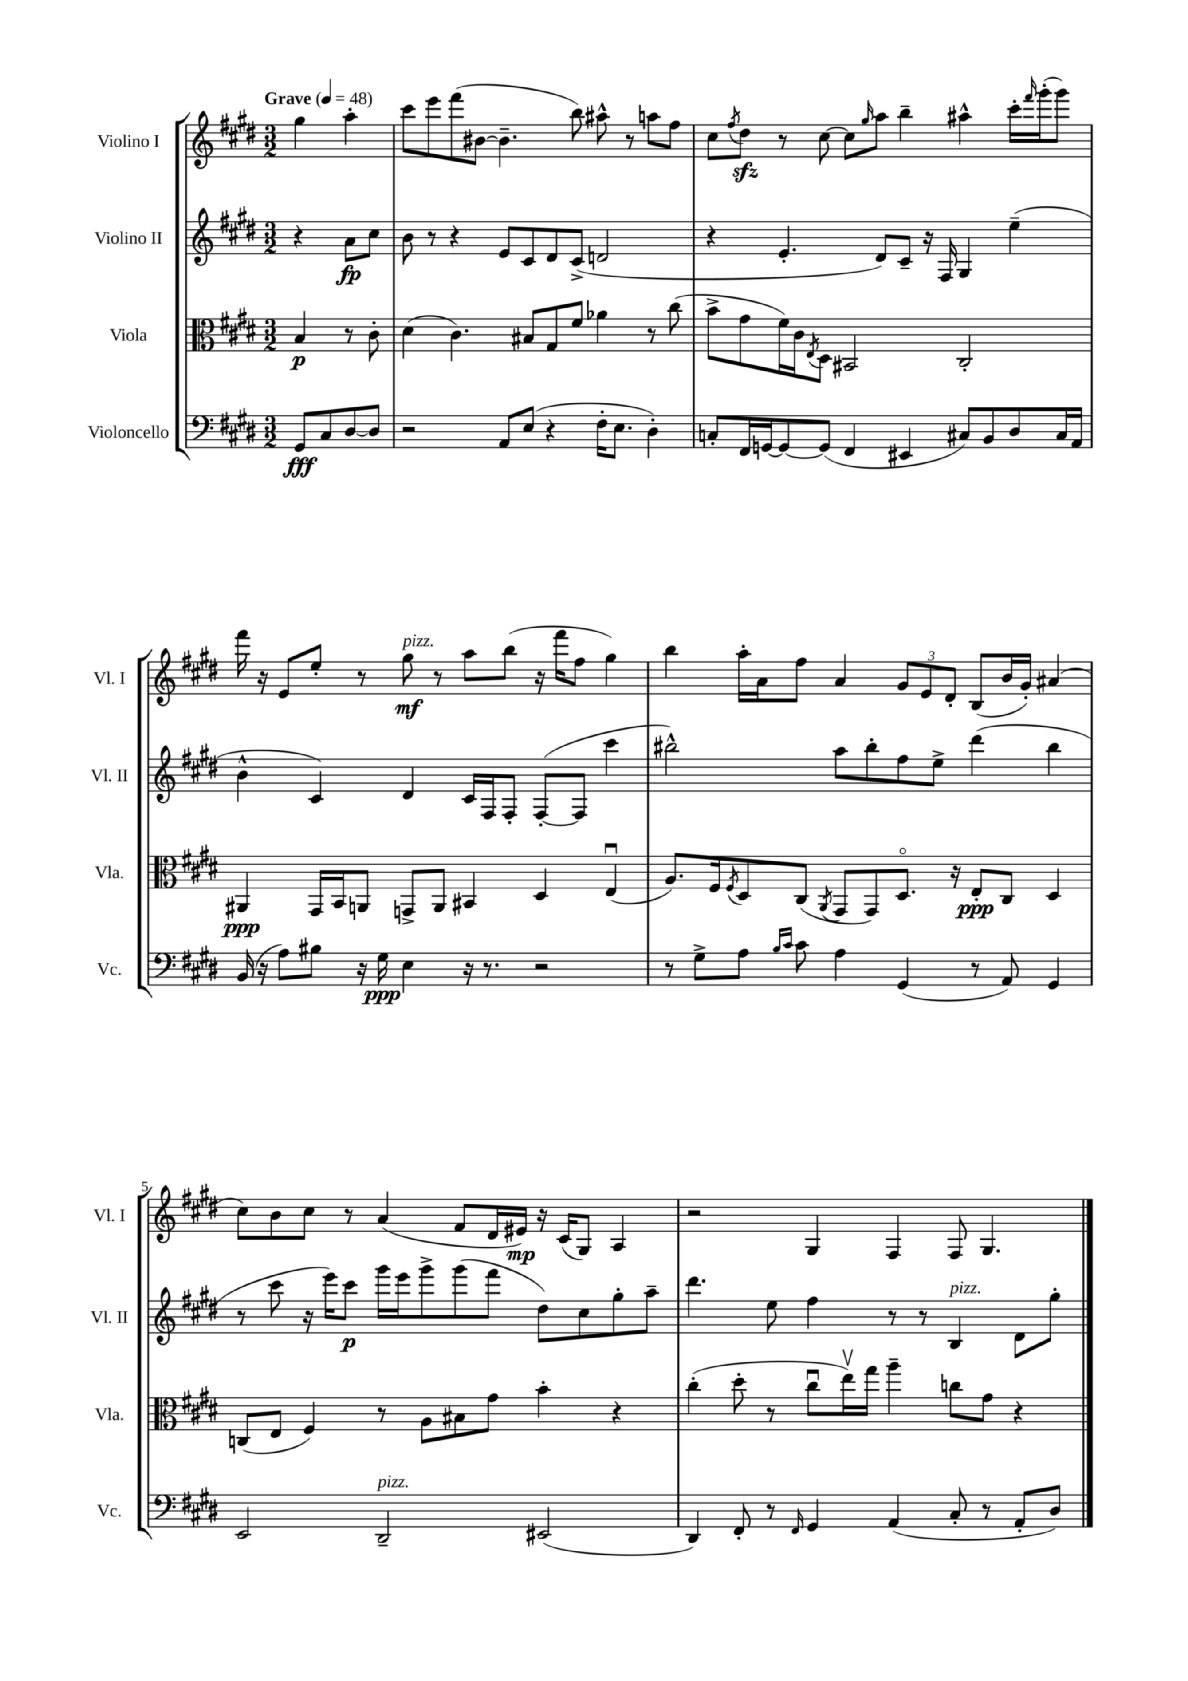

**kern	**kern	**kern	**kern
*staff4	*staff3	*staff2	*staff1
*clefF4	*clefC3	*clefG2	*clefG2
*k[f#c#g#d#]	*k[f#c#g#d#]	*k[f#c#g#d#]	*k[f#c#g#d#]
*M3/2	*M3/2	*M3/2	*M3/2
*MM48	*MM48	*MM48	*MM48
8GG#	4B	4r	4gg#
8C#	.	.	.
[8D#	8r	8a	4aa'
8D#]	8c#'	8cc#	.
=	=	=	=
2r	(4d#	8b	8ccc#
.	.	8r	8eee
.	4.c#)	4r	(8fff#
.	.	.	[8b#
8AA	.	8e	4.b#~]
(8E	8B#	8c#	.
4r	8G#	8d#	.
.	8f#	(8c#^	8bb)
16F#'	4a-	2d	8aa#^^
8.E	.	.	.
.	.	.	8r
4D#')	8r	.	8aa
.	(8cc#	.	8ff#
=	=	=	=
8C'	8b^	4r	8cc#
.	.	.	8qff#
16FF#	8g#	.	8dd#
[16GG	.	.	.
8GG_	16f#)	4.e'	8r
.	16c#	.	.
.	8qE	.	.
(8GG]	8D#	.	[8cc#
4FF#	2BB#	.	8cc#]
.	.	.	16qqgg#
.	.	8d#)	8aa
4EE#	.	8c#~	4bb~
.	.	16r	.
.	.	16F#	.
8C#)	2C#'	4G#	4aa#^^
8BB	.	.	.
8D#	.	(4ee~	16ccc#'
.	.	.	16qqfff#
.	.	.	(16ggg#'
16C#	.	.	8ggg#)
16AA	.	.	.
=	=	=	=
(16BB	4AA#	4b^^	16fff#
16r	.	.	16r
8A)	.	.	8e
8B#	16GG#	4c#)	8ee'
.	16BB	.	.
16r	8AA	.	8r
16G#	.	.	.
4E	8GG^	4d#	8gg#
.	8AA	.	8r
16r	4BB#	16c#	8aa
8.r	.	16F#	.
.	.	8F#'	(8bb
2r	4D#	([8F#'	16r
.	.	.	16fff#
.	.	8F#]	8ff#
.	(4Eu	4ccc#	4gg#)
=	=	=	=
8r	8.A)	2bb#^^)	4bb
8G#^	.	.	.
.	16F#	.	.
.	8qF#	.	.
8A	8D#	.	16aa'
.	.	.	16a
16qqB	.	.	.
16qqc#	.	.	.
8c#	(8C#	.	8ff#
.	8qAA	.	.
4A	8GG#	8aa	4a
.	8GG#)	8bb#'	.
(4GG#	8.D#o	8ff#	12g#
.	.	.	12e
.	.	8ee^	.
.	.	.	12d#'
.	16r	.	.
8r	8E'	(4ddd#	(8B
8AA)	8C#	.	16b
.	.	.	16g#')
4GG#	4D#	4bb#	(4a#
=	=	=	=
2EE	(8C	8r	8cc#)
.	8E	8ccc#	8b
.	4F#)	16r	8cc#
.	.	16eee)	.
.	.	8ccc#	8r
2DD#~	8r	16ggg#	(4a
.	.	16eee	.
.	8A	8ggg#^	.
.	8B#	(8ggg#	8f#
.	8g#	8fff#	16d#
.	.	.	16e#)
(2EE#	4b'	8dd#)	16r
.	.	.	(16c#
.	.	8cc#	8G#)
.	4r	8gg#'	4A
.	.	8aa~	.
=	=	=	=
4DD#)	(4cc#'	4.ddd#	2r
8FF#'	8dd#'	.	.
8r	8r	8ee	.
16qqFF#	.	.	.
4GG#	8cc#u	4ff#	4G#
.	16eev)	.	.
.	16gg#	.	.
(4AA	4aa~	8r	4F#
.	.	8r	.
8C#'	8cc	4B	8F#
8r	8g#	.	4.G#
8AA'	4r	8d#	.
8D#)	.	8gg#'	.
==	==	==	==
*-	*-	*-	*-
